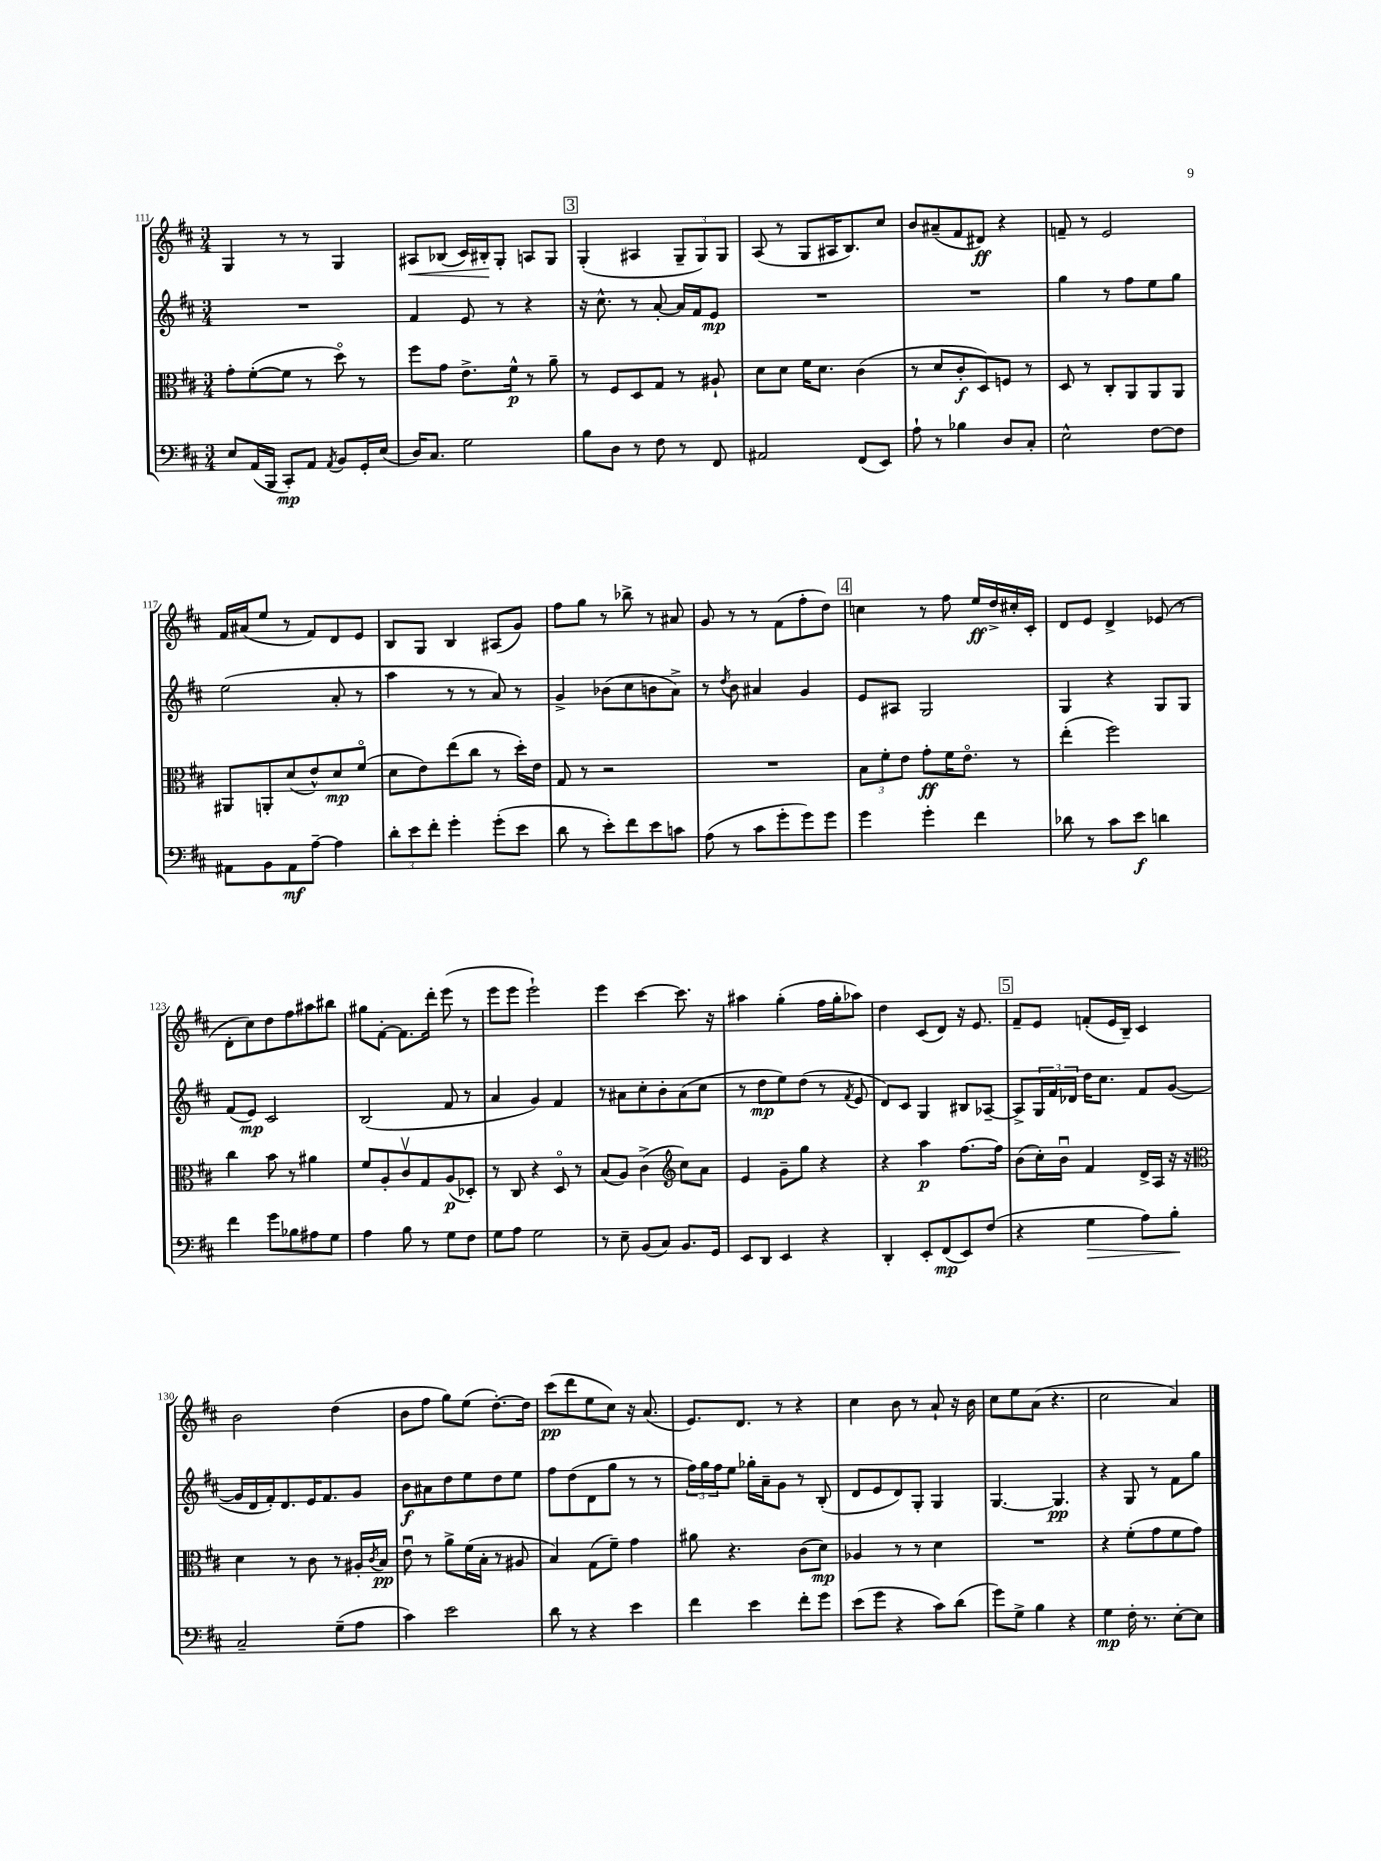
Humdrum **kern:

**kern	**kern	**kern	**kern
*staff4	*staff3	*staff2	*staff1
*clefF4	*clefC3	*clefG2	*clefG2
*k[f#c#]	*k[f#c#]	*k[f#c#]	*k[f#c#]
*M3/4	*M3/4	*M3/4	*M3/4
8E/L	8g'\L	2.r	4G/
(16AA/L	([8f#'\	.	.
16BBB/JJ	.	.	.
8CC#'/L)	8f#\]J	.	8r
8AA/J	8r	.	8r
8qAA/	.	.	.
8BB/L	8ddo\)	.	4G/
16GG'/L	8r	.	.
(16E/JJ	.	.	.
=	=	=	=
16D/LK)	8ff#\L	4f#/	8A#/L
8.C#/J	.	.	.
.	8g\J	.	(8B-/J
2G\	8.e^\L	8e/	16c#/LL)
.	.	.	16B#'/J
.	.	8r	8G'/J
.	16f#^^\Jk	.	.
.	8r	4r	8A/L
.	8a~\	.	8G/J
=	=	=	=
8B\L	8r	16r	(4G'/
.	.	8.cc#^^\	.
8D\J	8F#/L	.	.
8r	8D/	8r	4A#/
8F#\	8G/J	[8a'/	.
8r	8r	16a/]LL	12G~/L
.	.	16f#/J	.
.	.	.	12G/)
8FF#/	8A#`/	8e/J	.
.	.	.	12G/J
=	=	=	=
2AA#/	8d\L	2.r	(8A/
.	8d\J	.	8r
.	16f#\LK	.	8G/L
.	8.d\J	.	.
.	.	.	16A#/K
.	.	.	8.B/)
(8FF#/L	(4c#\	.	.
8EE/J)	.	.	8cc#/J
=	=	=	=
8A`\	8r	2.r	8b/L
8r	8d/L	.	(8a#~/
4B-\	8c#'/	.	8f#/
.	8D/)	.	8d#/J)
8D/L	8F/J	.	4r
8C#'/J	8r	.	.
=	=	=	=
2E^^\	8D/	4gg\	8f~/
.	8r	.	8r
.	8C#'/L	8r	2e/
.	8AA/	8ff#\L	.
[8F#\L	8AA/	8ee\	.
8F#\]J	8AA/J	8gg\J	.
=	=	=	=
8AA#\L	8AA#/L	(2ee\	16f#/LL
.	.	.	(16a#/J
8BB\	8AA'/	.	8ee/J
8AA#\	(8d/	.	8r
[8A~\J	8e^^/)	.	8f#/L)
4A\]	8d/	8a'/	8d/
.	(8f#o/J	8r	8e/J
=	=	=	=
12d'\L	8d\L	4aa\	8B/L
12e\	.	.	.
.	8e\)	.	8G/J
12f#'\J	.	.	.
4g'\	(8ee\	8r	4B/
.	8cc#\J	8r	.
(8g'\L	8r	8a/)	(8A#/L
8e\J	16dd'\LL)	8r	8g/J)
.	16e\JJ	.	.
=	=	=	=
8d\	8G/	4g^/	8ff#\L
8r	8r	.	8gg\J
8e'\L)	2r	(8b-\L	8r
8f#\	.	8cc#\	8bb-^\
8e\	.	8b\	8r
8c\J	.	8a^\J)	8a#/
=	=	=	=
(8A\	2.r	8r	8g/
.	.	8qdd/	.
8r	.	8b\	8r
8c#\L	.	4a#/	8r
8g'\	.	.	(8f#\L
8g\)	.	4g/	8ff#'\
8g\J	.	.	8dd\J)
=	=	=	=
4g\	12B\L	8e/L	4cc\
.	12f#'\	.	.
.	.	8A#/J	.
.	12e\J	.	.
4g'\	8g'\L	2G/	8r
.	16f#\K	.	8ff#\
.	8.eo\J	.	.
4f#\	.	.	16ee/LL
.	.	.	16dd^/
.	8r	.	16cc#'/
.	.	.	16c#'/JJ
=	=	=	=
8d-\	(4ee'\	4G/	8d/L
8r	.	.	8e/J
8c#\L	2ff#\)	4r	4d^/
8e\J	.	.	.
4d\	.	8G/L	(8e-/
.	.	8G/J	8r
=	=	=	=
4f#\	4cc#\	(8f#/L	8d'\L
.	.	8e/J)	8cc#\)
8g\L	8b\	2c#/	8dd\
8B-\	8r	.	8ff#\
8A#\	4a#\	.	8aa#\
8G\J	.	.	8bb#\J
=	=	=	=
4A\	8f#/L	(2B/	8gg#\L
.	8A'/	.	[8f#'\J
8B\	8c#v/	.	8.f#\]L
8r	8G/	.	.
.	.	.	16ddd'\Jk
8G\L	(8A/	8f#/	(8eee\
8F#\J	8D-'/J)	8r	8r
=	=	=	=
8G\L	8r	4a/	8eee\L
8A\J	8C#/	.	8eee\J
2G\	4r	4g/)	2eee`\)
.	8Do/	4f#/	.
.	8r	.	.
=	=	=	=
8r	(8B/L	8r	4eee\
8E~\	8A/J)	8a#\L	.
(8BB/L	(4c#^\	8cc#'\	[4ccc#\
8C#/J)	.	8b'\	.
*	*clefG2	*	*
8.BB/L	8cc#\L)	(8a#\	8.ccc#\]
.	8a\J	8cc#\J	.
16GG/Jk	.	.	16r
=	=	=	=
8EE/L	4e/	8r	4aa#\
8DD/J	.	8dd\L	.
4EE/	8g~\L	8ee\)	(4gg'\
.	8gg\J	(8dd\J	.
4r	4r	8r	16ff#\LL
.	.	.	16gg'\J
.	.	8qf#/	.
.	.	8e/	8aa-\J)
=	=	=	=
4DD'/	4r	8d/L)	4dd\
.	.	8c#/J	.
8EE'/L	4aa\	4G/	(8c#/L
(8FF#/	.	.	8d/J)
8EE/)	[8.ff#\L	8B#/L	16r
.	.	.	8.e/
(8F#/J	.	[8A-~/J	.
.	16ff#\]Jk	.	.
=	=	=	=
4r	(8b\L	8A-^/]L	8f#~/L
.	16cc#'\L)	24G/L	8e/J
.	.	24f#/	.
.	16bu\JJ	.	.
.	.	24d-/JJ	.
4G\	4f#/	16dd\LK	(8f'/L
.	.	8.cc#\J	.
.	.	.	16e/L
.	.	.	16B~/JJ)
8A\L)	16d^/LL	8f#/L	4c#/
.	16A/JJ	.	.
8B'\J	16r	([8g/J	.
.	16r	.	.
=	=	=	=
*	*clefC3	*	*
2C#~/	4d\	16g/]LL	2b\
.	.	16d/	.
.	.	16f#'/J)	.
.	.	8.d/	.
.	8r	.	.
.	8c#\	16e/K	.
.	.	8.f#/	.
(8G~\L	8r	.	(4dd\
8A\J	16A#'/LL	8g/J	.
.	8qc#/	.	.
.	16B/JJ	.	.
=	=	=	=
4c#\)	8eu\	8b\L	8b\L
.	8r	8a#\	8ff#\J
2e\	8a^\L	8dd\	8gg\L)
.	(16f#\L	8ee\	(8ee\J
.	16B'\JJ	.	.
.	8r	8dd\	[8.dd'\L)
.	8A#/	8ee\J	.
.	.	.	16dd\]Jk
=	=	=	=
8d\	4B/)	8ff#\L	(8ccc#\L
8r	.	(8dd\	8ddd\
4r	(8G\L	8d\	8ee\
.	8f#~\J)	8gg\J	8cc#\J)
4e\	4g\	8r	16r
.	.	.	(8.a/
.	.	8r	.
=	=	=	=
4f#\	8a#\	24ff#\LL)	8.e/L)
.	.	24gg\	.
.	.	24ff#\J	.
.	4.r	8ee\J	.
.	.	.	8.d/J
4e\	.	16gg-'\LL	.
.	.	16a~\J	.
.	.	8g\J	8r
8f#'\L	(8c#\L	8r	4r
8g\J	8d\J)	(8B'/	.
=	=	=	=
(8e\L	4A-/	8d/L	4cc#\
8g\J	.	8e/	.
4r	8r	8d/)	8b\
.	8r	8G'/J	8r
8c#\L)	4d\	4G/	8a`/
(8d\J	.	.	16r
.	.	.	16b\
=	=	=	=
8g\L)	2.r	[4.G/	8cc#\L
8G^\J	.	.	8ee\
4B\	.	.	(8a\J
.	.	4.G/]	4.r
4r	.	.	.
=	=	=	=
4G\	4r	4r	2cc#\
16F#'\	(8f#'\L	8G/	.
8.r	.	.	.
.	8g\	8r	.
[8E'\L	8f#\	8f#\L	4a/)
8E\]J	8g\J)	8gg\J	.
==	==	==	==
*-	*-	*-	*-
